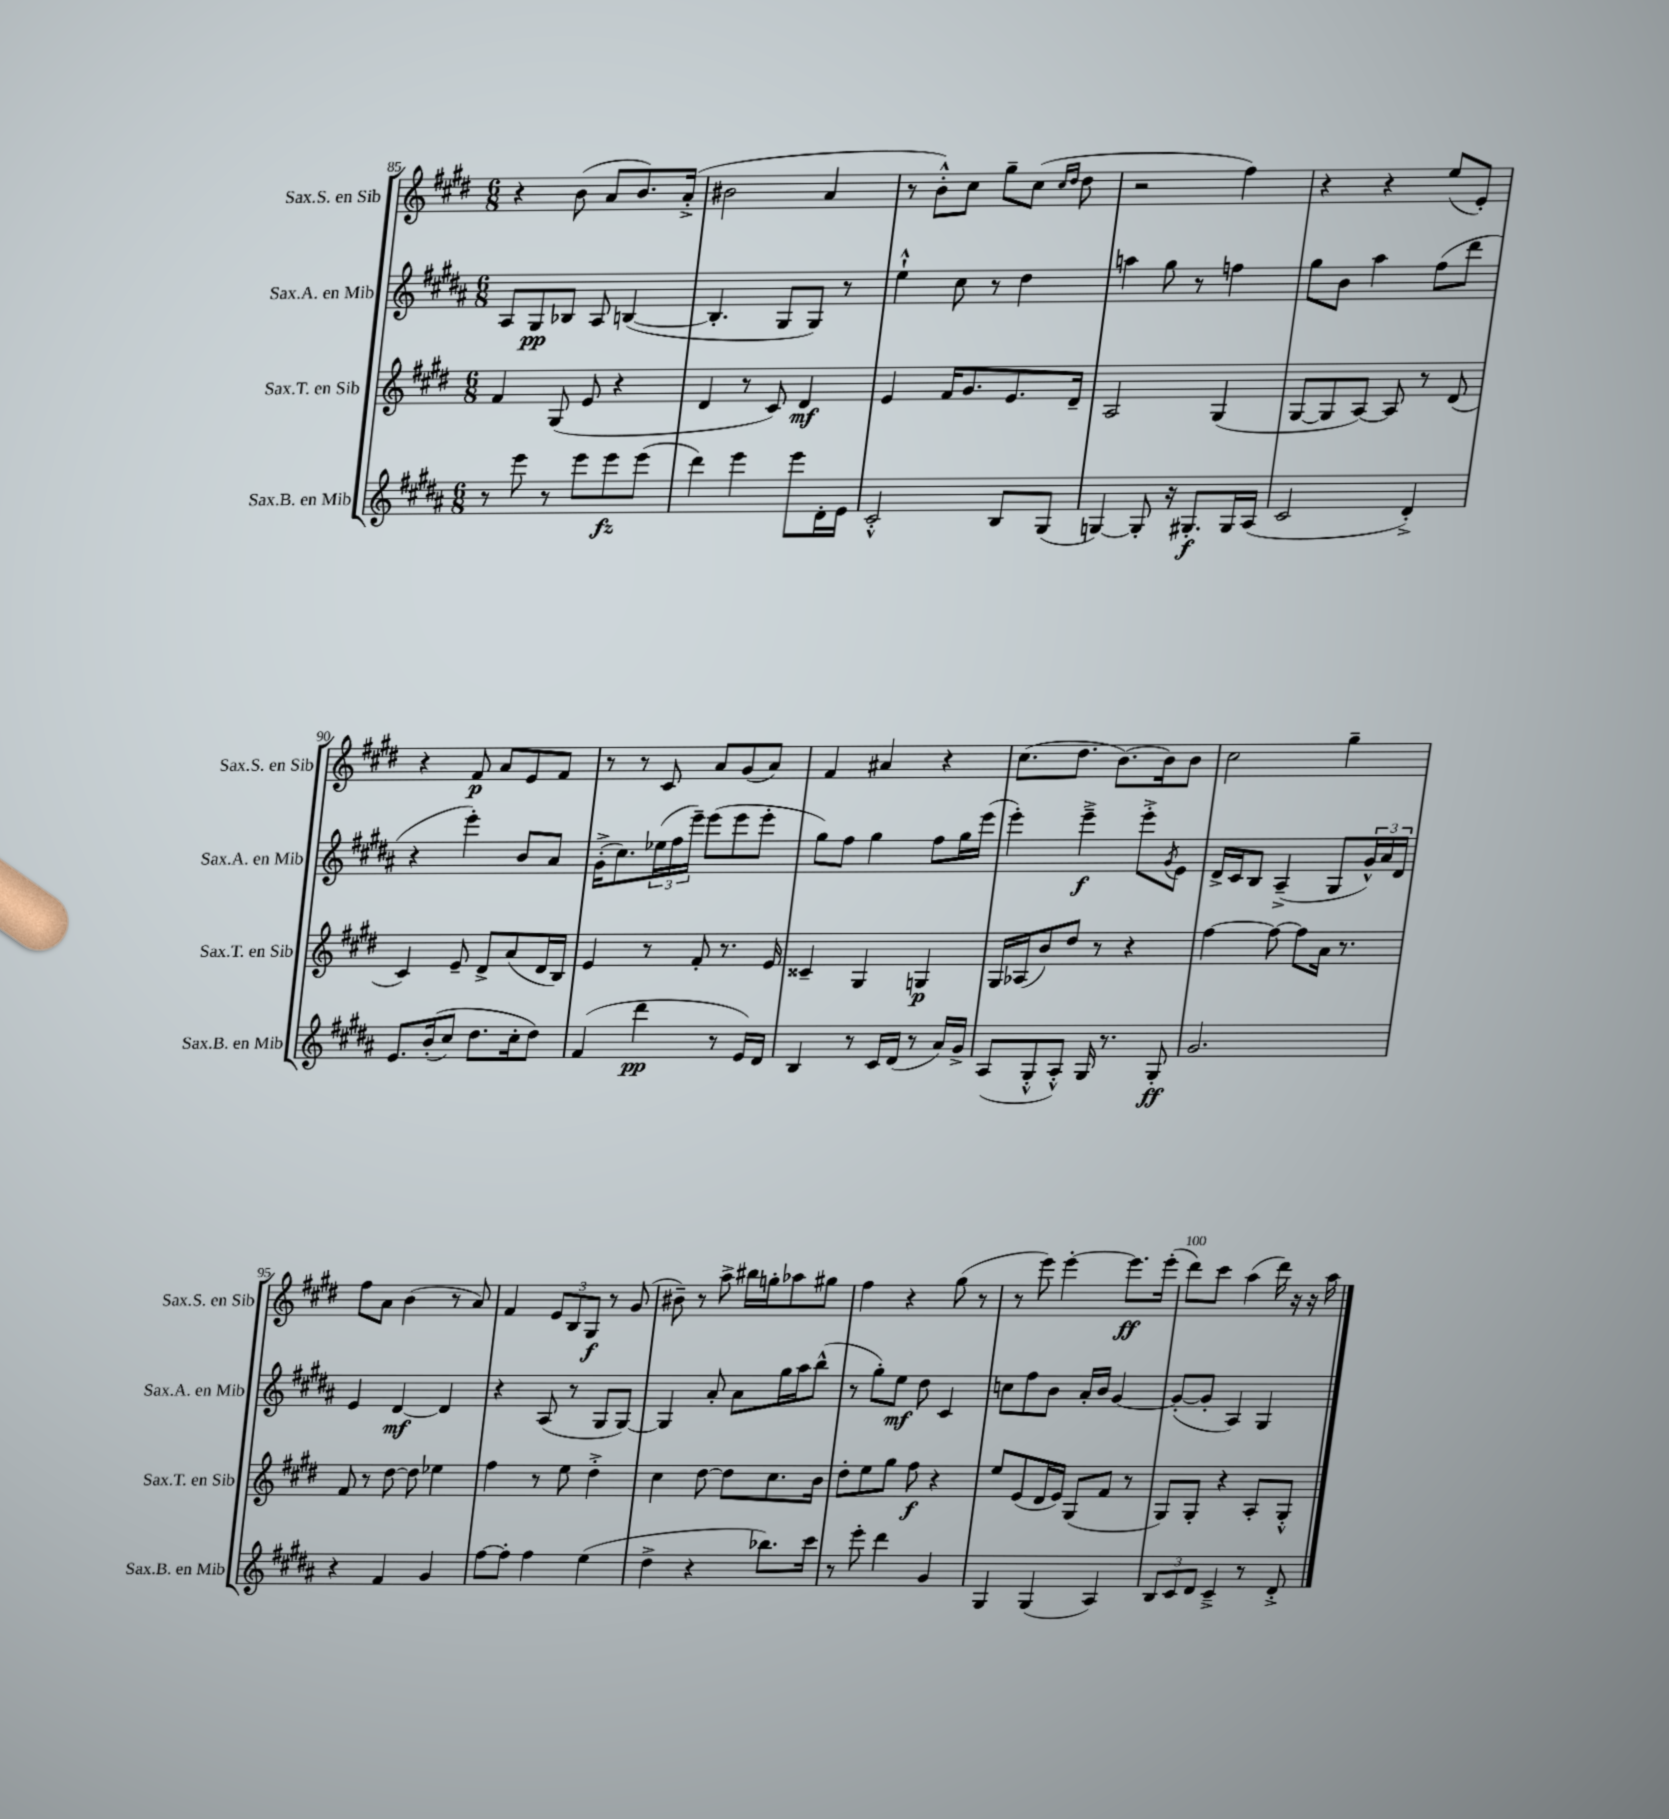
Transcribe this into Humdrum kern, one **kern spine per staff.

**kern	**kern	**kern	**kern
*staff4	*staff3	*staff2	*staff1
*clefG2	*clefG2	*clefG2	*clefG2
*k[f#c#g#d#a#]	*k[f#c#g#d#]	*k[f#c#g#d#a#]	*k[f#c#g#d#]
*M6/8	*M6/8	*M6/8	*M6/8
8r	4f#	8A#	4r
8eee	.	8G#	.
8r	(8G#	8B-	(8b
8eee	8e	8A#	8a
8eee	4r	([4B	8.b)
(8eee	.	.	.
.	.	.	(16a'^
=	=	=	=
4ddd#)	4d#	4.B']	2b#
4eee	8r	.	.
.	8c#)	8G#	.
8eee	4d#	8G#)	4a
16d#'	.	8r	.
16e	.	.	.
=	=	=	=
2c#'^^	4e	4ee`^^	8r
.	.	.	8b'^^)
.	16f#	8cc#	8cc#
.	8.g#	.	.
.	.	8r	8gg#~
8B	8.e	4dd#	(8cc#
.	.	.	16qqcc#
.	.	.	16qqdd#
(8G#	.	.	8dd#
.	16d#~	.	.
=	=	=	=
[4G)	2A	4aa	2r
8G']	.	8gg#	.
16r	.	8r	.
8.G#'	.	.	.
.	(4G#	4ff	4ff#)
16G#	.	.	.
(16A#	.	.	.
=	=	=	=
2c#	[8G#	8gg#	4r
.	8G#]	8b	.
.	[8A)	4aa#	4r
.	8A]	.	.
4d#'^)	8r	(8ff#	(8ee
.	(8d#	8ddd#	8e')
=	=	=	=
8.e	4c#)	4r	4r
&((16b'	.	.	.
8cc#)	8e~	4eee')	8f#
8.dd#	8d#^	.	8a
.	(8a	8b	8e
16cc#'	.	.	.
8dd#&)	16d#	8a#	8f#
.	16B)	.	.
=	=	=	=
(4f#	4e	(16g#'^	8r
.	.	8.cc#)	.
.	.	.	8r
4ddd#	8r	(24ee-	8c#
.	.	24ff#	.
.	.	24eee~)	.
.	8f#'	(8eee	8a
8r	8.r	8eee	(8g#
16e)	.	8eee'	8a)
16d#	16e	.	.
=	=	=	=
4B	4c##~	8gg#)	4f#
.	.	8ff#	.
8r	4G#	4gg#	4a#
16c#	.	.	.
(16d#	.	.	.
8r	4G	8ff#	4r
16a#)	.	16gg#	.
16g#^	.	(16eee	.
=	=	=	=
(8A#	16G#	4eee')	(8.cc#
.	(16A-	.	.
8G#'^^	8b)	.	.
.	.	.	8.dd#
8A#'^^)	8dd#	4eee~^	.
16G#	8r	.	[8.b)
8.r	.	.	.
.	4r	8eee'^	.
.	.	.	16b]
.	.	8qg#	.
8G#'	.	8e	8b
=	=	=	=
2.g#	[4ff#	16d#^	2cc#
.	.	16c#	.
.	.	8B	.
.	8ff#_	(4A#~^	.
.	8ff#]	.	.
.	16a	8G#	4gg#~
.	8.r	.	.
.	.	24g#^^)	.
.	.	24a#	.
.	.	24d#	.
=	=	=	=
4r	8f#	4e	8ff#
.	8r	.	8a
4f#	[8dd#	[4d#	(4b
.	8dd#]	.	.
4g#	4ee-	4d#]	8r
.	.	.	8a)
=	=	=	=
[8ff#	4ff#	4r	4f#
8ff#']	.	.	.
4ff#	8r	(8A#	12e
.	.	.	12B
.	8ee	8r	.
.	.	.	12G#
(4ee	4dd#'^	8G#	8r
.	.	[8G#)	(8g#
=	=	=	=
4dd#^	4cc#	4G#]	8b#~)
.	.	.	8r
4r	[8dd#	8a#'	8aa^
.	8dd#]	8a#	16bb#
.	.	.	16gg'
8.bb-)	8.cc#	16gg#	8aa-
.	.	16aa#	.
.	.	(8bb^^	8gg#
16ccc#	16b	.	.
=	=	=	=
8r	8dd#'	8r	4ff#
8eee'	8ee	8gg#')	.
4ddd#	8gg#	8ee	4r
.	8ff#	8dd#	.
4g#	4r	4c#	(8gg#
.	.	.	8r
=	=	=	=
4G#	8ee	8cc	8r
.	(8e	8ff#	8eee)
(4G#	16d#	8b	[4eee'
.	16e)	.	.
.	(8G#	16a#'	.
.	.	16b	.
4A#)	8f#	[4g#	8.eee]
.	8r	.	.
.	.	.	(16eee'
=	=	=	=
12B	8G#)	(8g#'_	8ddd#)
12c#	.	.	.
.	8G#'	8g#']	8ccc#
12d#	.	.	.
4c#~^	4r	4A#)	(4aa
8r	8A'	4G#	16ddd#)
.	.	.	16r
8d#'^	8G#'^^	.	16r
.	.	.	16aa
==	==	==	==
*-	*-	*-	*-
